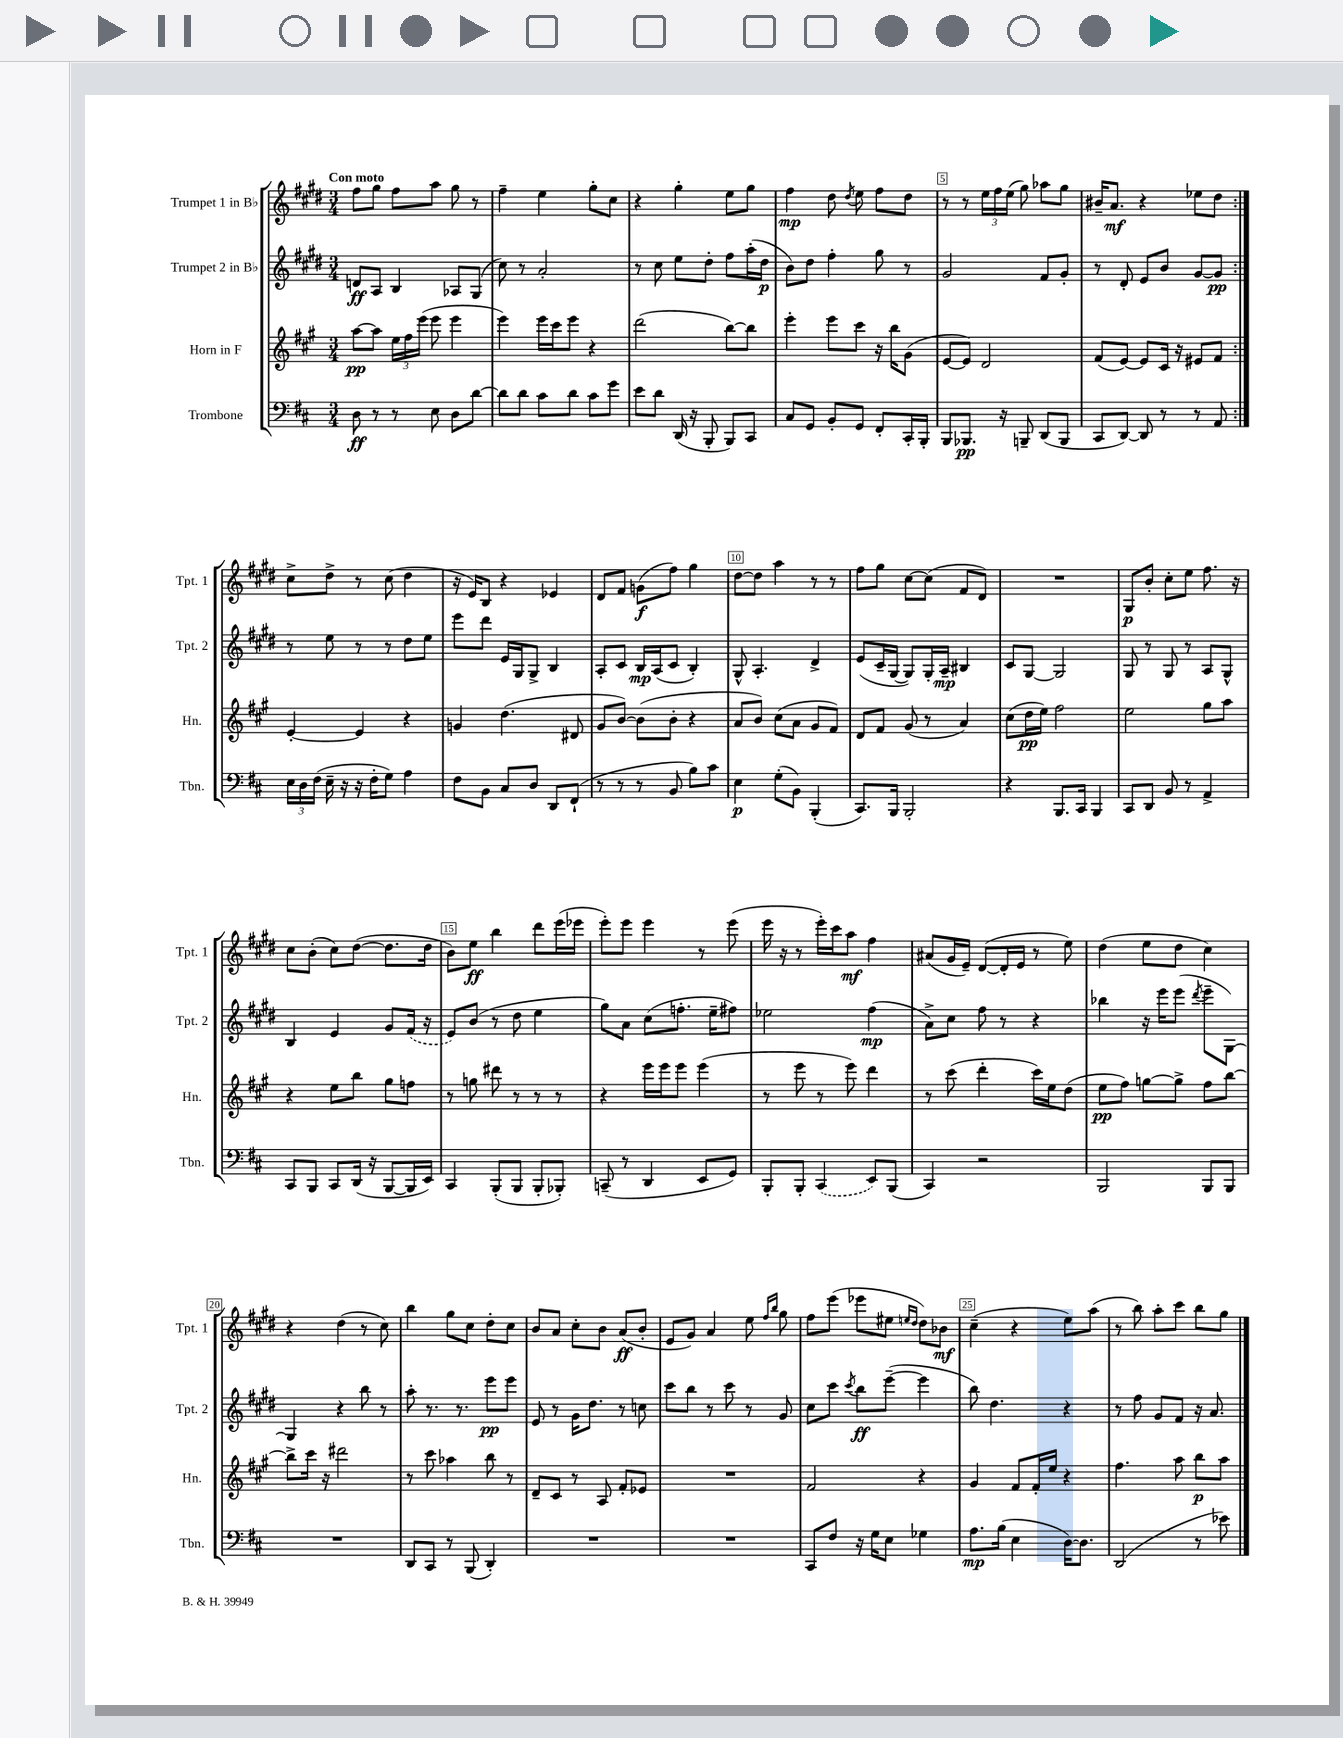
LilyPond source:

<<
\new StaffGroup <<
\new Staff = "s0" \with { instrumentName = "Trumpet 1 in Bb" shortInstrumentName = "Tpt. 1" } {
    \clef treble \key e \major \numericTimeSignature \time 3/4 \tempo "Con moto"
    \autoBeamOff \repeat volta 2 { fis''8[ gis''8] fis''8[ a''8] gis''8 r8 |
    fis''4-- e''4 gis''8[-. cis''8] |
    r4 gis''4-. e''8[ gis''8] |
    fis''4\mp dis''8 \acciaccatura { dis''8 } e''8 fis''8[ dis''8] |
    r8 r8 \tuplet 3/2 { e''16[ fis''16 e''16]( } gis''8) aes''8[ gis''8] |
    bis'16[-- a'8.]\mf r4 ees''8[ dis''8] | }
    cis''8[-> dis''8]-> r8 cis''8( dis''4 |
    r16 e'16[) b8] r4 ees'4 |
    dis'8[ fis'8] g'8[\f( fis''8]) gis''4 |
    dis''8[~ dis''8] a''4 r8 r8 |
    fis''8[ gis''8] cis''8[~ cis''8]( fis'8[ dis'8]) |
    R2. |
    gis8[\p b'8]-. cis''8[-. e''8] fis''8. r16 |
    cis''8[ b'8]-.( cis''8[) dis''8]~( dis''8.[ dis''16] |
    b'8[) e''8]\ff b''4 dis'''8[ e'''16( ees'''16] |
    e'''8[-.) e'''8] e'''4 r8 e'''8( |
    e'''16 r16 r8 e'''16[-.) cis'''16 a''8]\mf fis''4 |
    ais'8[( gis'16 e'16]--) dis'8[~( dis'16-. e'16] r8 e''8) |
    dis''4( e''8[ dis''8] cis''4) |
    r4 dis''4( r8 cis''8) |
    b''4 gis''8[ cis''8] dis''8[-. cis''8] |
    b'8[ a'8] cis''8[-. b'8] a'8[\ff( b'8]-. |
    e'8[ gis'8]) a'4 e''8 \grace { fis''16[ b''16] } gis''8 |
    fis''8[ e'''8]( ees'''8[ eis''8] \grace { e''16[ dis''16] } dis''8[) bes'8]\mf |
    cis''4--( r4 e''8[) a''8]( |
    r8 b''8) a''8[-. cis'''8] b''8[ gis''8] \bar "|." |
}
\new Staff = "s1" \with { instrumentName = "Trumpet 2 in Bb" shortInstrumentName = "Tpt. 2" } {
    \clef treble \key e \major \numericTimeSignature \time 3/4
    \autoBeamOff \repeat volta 2 { d'8[\ff a8] b4 aes8[ gis8]( |
    cis''8) r8 a'2-. |
    r8 cis''8 e''8[ dis''8]-. fis''8[ a''16-.( dis''16]\p |
    b'8[) dis''8] fis''4-. gis''8 r8 |
    gis'2 fis'8[ gis'8]-. |
    r8 dis'8-. e'8[ b'8] gis'8[~ gis'8]\pp | }
    r8 e''8 r8 r8 dis''8[ e''8] |
    e'''8[ dis'''8] e'16[ gis16 gis8]-> b4 |
    a8[-. cis'8] b16[\mp a16( cis'8] b4-.) |
    gis8-^ a4.-. dis'4-> |
    e'8[( cis'16-- gis16]~ gis8[) gis16-. a16]--\mp bis4 |
    cis'8[ gis8]~ gis2 |
    gis8 r8 gis8 r8 a8[ gis8]-^ |
    b4 e'4 gis'8[ \once \slurDashed fis'16]( r16 |
    e'8[) b'8]( r8 dis''8 e''4 |
    gis''8[) a'8] cis''8[( f''8.]-. e''16[-- fis''8]) |
    ees''2 fis''4\mp( |
    a'8[->) cis''8] fis''8 r8 r4 |
    bes''4 r16 e'''16[ e'''8]( \acciaccatura { dis'''8 } e'''8[-- gis8]~) |
    gis4 r4 b''8 r8 |
    a''8-. r8. r8. e'''8[\pp e'''8] |
    e'8 r8 gis'16[ dis''8.] r8 c''8 |
    cis'''8[ b''8] r8 cis'''8 r8 gis'8 |
    cis''8[ cis'''8] \acciaccatura { cis'''8 } b''8[\ff e'''8]~--( e'''4 |
    b''8) dis''4. r4 |
    r8 fis''8 gis'8[ fis'8] r16 a'8. \bar "|." |
}
\new Staff = "s2" \with { instrumentName = "Horn in F" shortInstrumentName = "Hn." } {
    \clef treble \key a \major \numericTimeSignature \time 3/4
    \autoBeamOff \repeat volta 2 { a''8[~\pp a''8] \tuplet 3/2 { e''16[ fis''16 e'''16]( } e'''8 e'''4 |
    e'''4) e'''16[ cis'''16 e'''8] r4 |
    d'''2( b''8[~) b''8] |
    e'''4-. e'''8[ cis'''8] r16 b''16[ gis'8]( |
    e'8[~ e'8]) d'2 |
    fis'8[( e'8]~) e'8[ cis'16] r16 eis'8[ fis'8] | }
    e'4~-. e'4 r4 |
    g'4 d''4.( dis'8 |
    gis'8[ b'8]~) b'8[( b'8]-. r4 |
    a'8[ b'8]) cis''8[( a'8] gis'8[ fis'8]) |
    d'8[ fis'8] gis'8( r8 a'4) |
    cis''8[( d''16\pp e''16]) fis''2 |
    e''2 gis''8[ a''8] |
    r4 e''8[ b''8] gis''8[ f''8] |
    r8 g''8 dis'''8 r8 r8 r8 |
    r4 e'''16[ e'''16 e'''8] e'''4( |
    r8 e'''8 r8 e'''8) d'''4 |
    r8 cis'''8( d'''4-. cis'''16[) e''16 d''8]( |
    e''8[\pp fis''8]) g''8[~ g''8]-> fis''8[ b''8]~ |
    b''8[-> cis'''16] r16 dis'''2 |
    r8 cis'''8 aes''4 b''8 r8 |
    d'8[-- cis'8] r8 a8 fis'8[-. ees'8] |
    R2. |
    fis'2 r4 |
    gis'4 fis'8[ fis'16-. e''16] r4 |
    fis''4. a''8 b''8[\p a''8] \bar "|." |
}
\new Staff = "s3" \with { instrumentName = "Trombone" shortInstrumentName = "Tbn." } {
    \clef bass \key d \major \numericTimeSignature \time 3/4
    \autoBeamOff \repeat volta 2 { d8\ff r8 r8 e8 d8[ d'8]~ |
    d'8[ d'8] cis'8[ d'8] cis'8[ g'8] |
    e'8[ d'8] d,16( r16 b,,8-. b,,8[) cis,8] |
    cis8[ g,8] b,8[-. g,8] fis,8[-. cis,16-. b,,16]-. |
    b,,8[ bes,,8.]\pp r16 b,,8-- d,8[( b,,8] |
    cis,8[ d,8]~) d,8 r8 r8 a,8 | }
    \tuplet 3/2 { e16[ d16 fis16]( } e16-- r16 r16 fis16[-. g8]) a4 |
    fis8[ b,8] cis8[ d8] d,8[ fis,8]-!( |
    r8 r8 r8 b,8 b8[) cis'8] |
    e4\p g8[-.( b,8]) b,,4-.( |
    cis,8.[) b,,16] b,,2-. |
    r4 b,,8.[ cis,16] b,,4 |
    cis,8[ d,8] b,8 r8 a,4-> |
    cis,8[ b,,8] cis,8[ d,16]( r16 b,,8[~ b,,16 e,16]) |
    cis,4 b,,8[-.( b,,8] b,,8[-. bes,,8]-.) |
    c,8--( r8 d,4 e,8[ g,8]) |
    b,,8[-. b,,8]-. \once \slurDashed cis,4( e,8[) b,,8]( |
    cis,4) r2 |
    b,,2 b,,8[ b,,8] |
    R2. |
    d,8[ cis,8] r8 b,,8( d,4-.) |
    R2. |
    R2. |
    cis,8[ fis8] r16 g16[ e8] ges4 |
    a8.[\mp b16]( e4 d16[~) d8.] |
    d,2( r8 ees'8) \bar "|." |
}
>>
>>
\layout { \context { \Score \override BarNumber.break-visibility = ##(#f #t #t) barNumberVisibility = #(every-nth-bar-number-visible 5) \override BarNumber.stencil = #(make-stencil-boxer 0.1 0.3 ly:text-interface::print) } }
